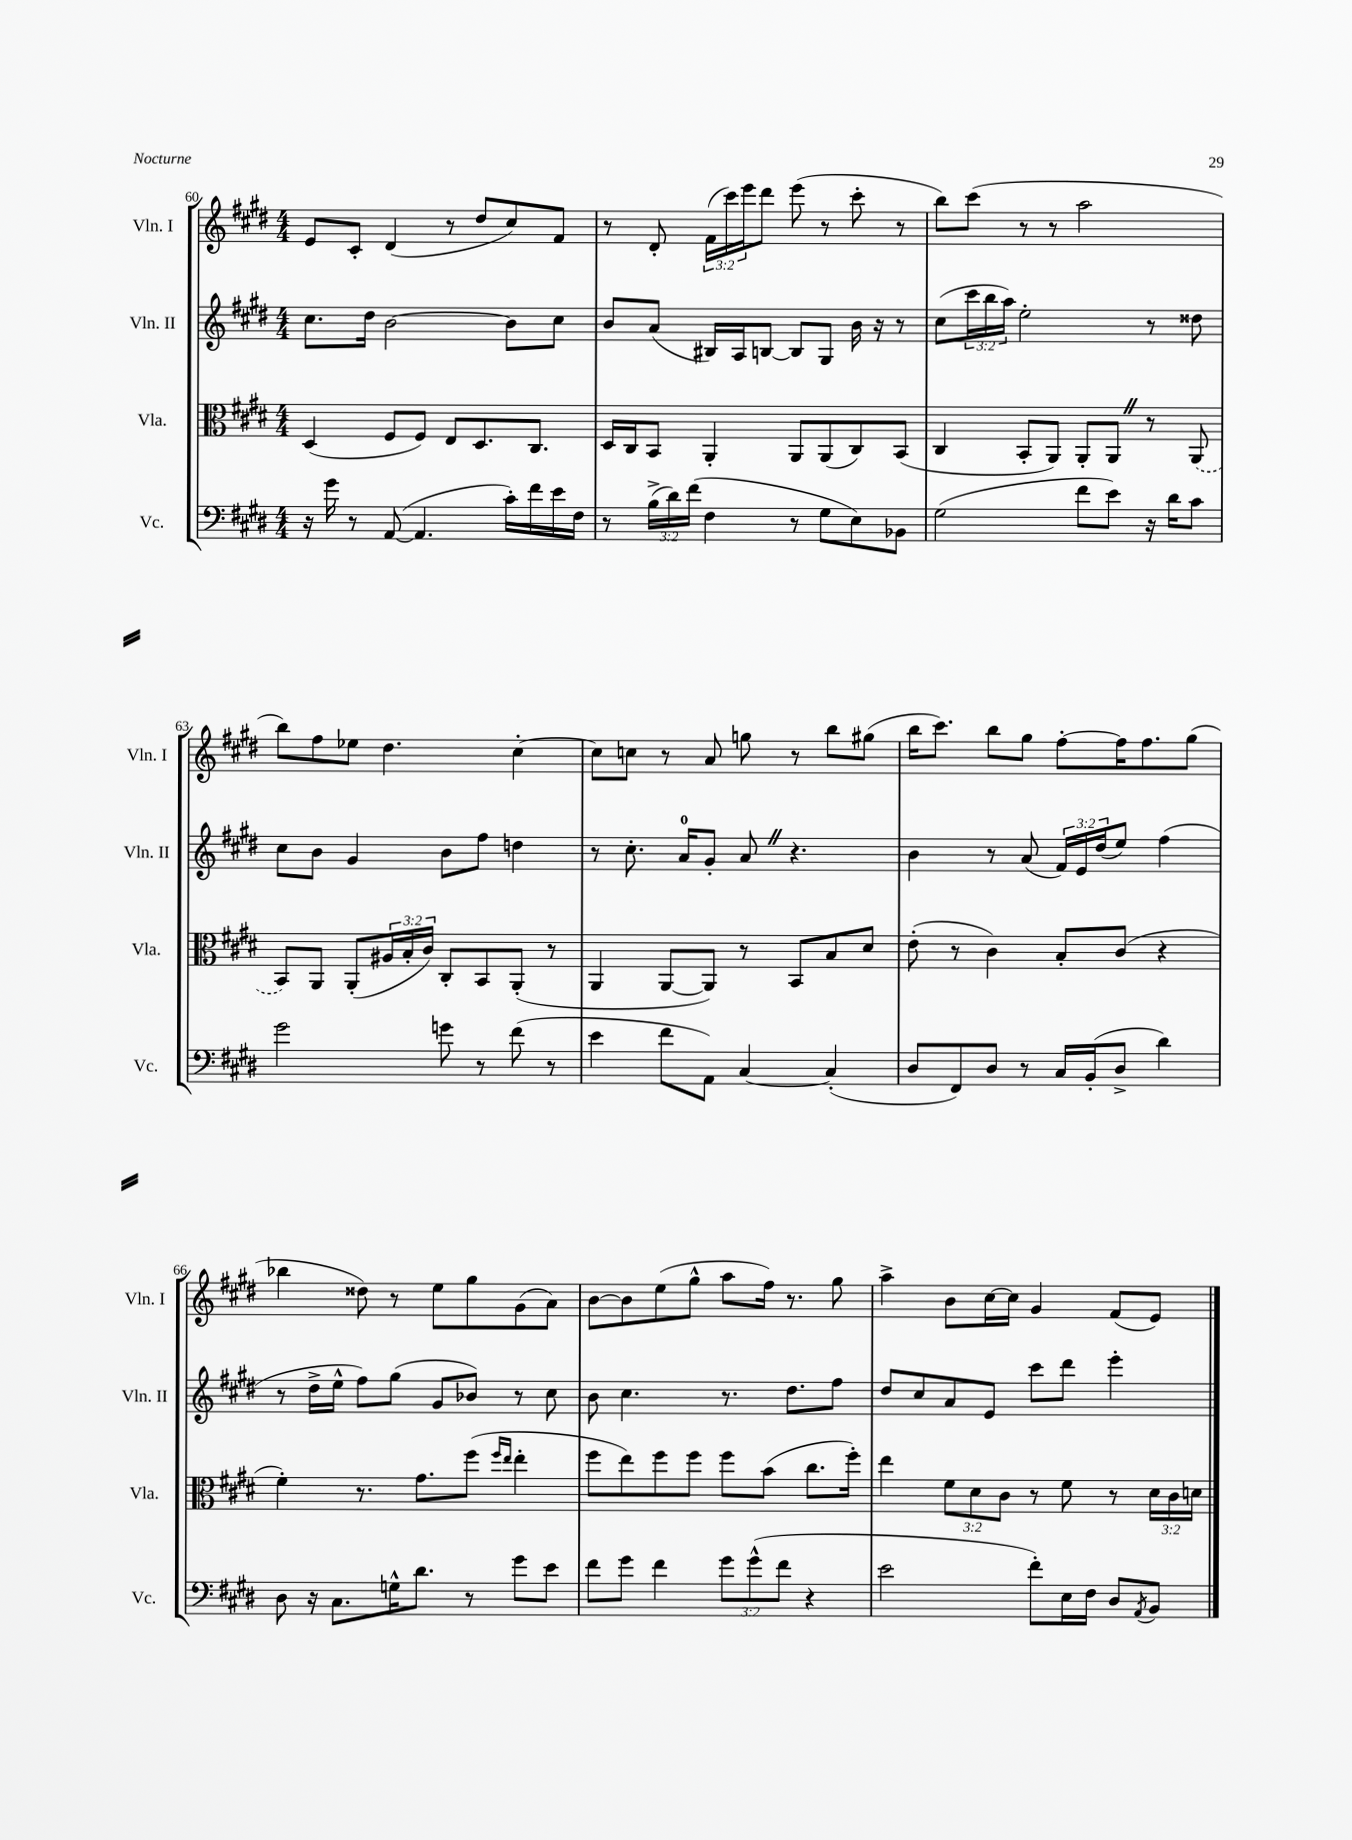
<<
\new StaffGroup <<
\new Staff = "s0" \with { instrumentName = "Vln. I" shortInstrumentName = "Vln. I" } {
    \clef treble \key e \major \numericTimeSignature \time 4/4 \override Staff.TupletNumber.text = #tuplet-number::calc-fraction-text
    e'8 cis'8-. dis'4( r8 dis''8 cis''8) fis'8 |
    r8 dis'8-. \tuplet 3/2 { fis'16( cis'''16) e'''16 } dis'''8 e'''8( r8 cis'''8-. r8 |
    b''8) cis'''8( r8 r8 a''2 |
    b''8) fis''8 ees''8 dis''4. cis''4~-. |
    cis''8 c''8 r8 a'8 g''8 r8 b''8 gis''8( |
    b''16 cis'''8.) b''8 gis''8 fis''8~-. fis''16 fis''8. gis''8( |
    bes''4 disis''8) r8 e''8 gis''8 gis'8( a'8) |
    b'8~ b'8 e''8( gis''8-^ a''8 fis''16) r8. gis''8 |
    a''4-> b'8 cis''16~ cis''16 gis'4 fis'8( e'8) \bar "|." |
}
\new Staff = "s1" \with { instrumentName = "Vln. II" shortInstrumentName = "Vln. II" } {
    \clef treble \key e \major \numericTimeSignature \time 4/4 \override Staff.TupletNumber.text = #tuplet-number::calc-fraction-text
    cis''8. dis''16 b'2~ b'8 cis''8 |
    b'8 a'8( bis16) a16 b8~ b8 gis8 b'16 r16 r8 |
    cis''8( \tuplet 3/2 { cis'''16 b''16 a''16) } e''2-. r8 disis''8 |
    cis''8 b'8 gis'4 b'8 fis''8 d''4 |
    r8 cis''8.-. a'16-0 gis'8-. a'8 \once \override BreathingSign.text = \markup { \musicglyph "scripts.caesura.straight" } \breathe r4. |
    b'4 r8 a'8( \tuplet 3/2 { fis'16) e'16 dis''16( } e''8) fis''4( |
    r8 dis''16-> e''16-^ fis''8) gis''8( gis'8 bes'8) r8 cis''8 |
    b'8 cis''4. r8. dis''8. fis''8 |
    dis''8 cis''8 a'8 e'8 cis'''8 dis'''8 e'''4-. \bar "|." |
}
\new Staff = "s2" \with { instrumentName = "Vla." shortInstrumentName = "Vla." } {
    \clef alto \key e \major \numericTimeSignature \time 4/4 \override Staff.TupletNumber.text = #tuplet-number::calc-fraction-text
    dis4( fis8 fis8) e8 dis8. cis8. |
    dis16 cis16 b,8 a,4-. a,8 a,8( cis8) b,8( |
    cis4 b,8-. a,8) a,8-. a,8 \once \override BreathingSign.text = \markup { \musicglyph "scripts.caesura.straight" } \breathe r8 \once \slurDashed a,8( |
    b,8) a,8 a,8-.( \tuplet 3/2 { ais16 b16-. cis'16) } cis8-. b,8 a,8-.( r8 |
    a,4 a,8~ a,8) r8 b,8 b8 dis'8 |
    e'8-.( r8 cis'4) b8-. cis'8( r4 |
    fis'4-.) r8. gis'8. fis''8( \grace { fis''16 e''16 } e''4-. |
    fis''8 e''8) fis''8 fis''8 fis''8 b'8( cis''8. fis''16-.) |
    e''4 \tuplet 3/2 { fis'8 dis'8 cis'8 } r8 fis'8 r8 \tuplet 3/2 { dis'16 cis'16 d'16 } \bar "|." |
}
\new Staff = "s3" \with { instrumentName = "Vc." shortInstrumentName = "Vc." } {
    \clef bass \key e \major \numericTimeSignature \time 4/4 \override Staff.TupletNumber.text = #tuplet-number::calc-fraction-text
    r16 gis'16 r8 a,8~( a,4. cis'16-.) fis'16 e'16 fis16 |
    r8 \tuplet 3/2 { b16->( dis'16) fis'16( } fis4 r8 gis8 e8) bes,8 |
    gis2( fis'8 e'8) r16 dis'16 cis'8 |
    gis'2 g'8 r8 fis'8( r8 |
    e'4 fis'8 a,8) cis4~ cis4-.( |
    dis8 fis,8) dis8 r8 cis16 b,16-.( dis8-> dis'4) |
    dis8 r16 cis8. g16-^ dis'8. r8 gis'8 e'8 |
    fis'8 gis'8 fis'4 \tuplet 3/2 { gis'8 gis'8-^( fis'8 } r4 |
    e'2 fis'8-.) e16 fis16 dis8 \acciaccatura { a,8 } b,8 \bar "|." |
}
>>
>>
\layout { \context { \Score currentBarNumber = #60 } }
